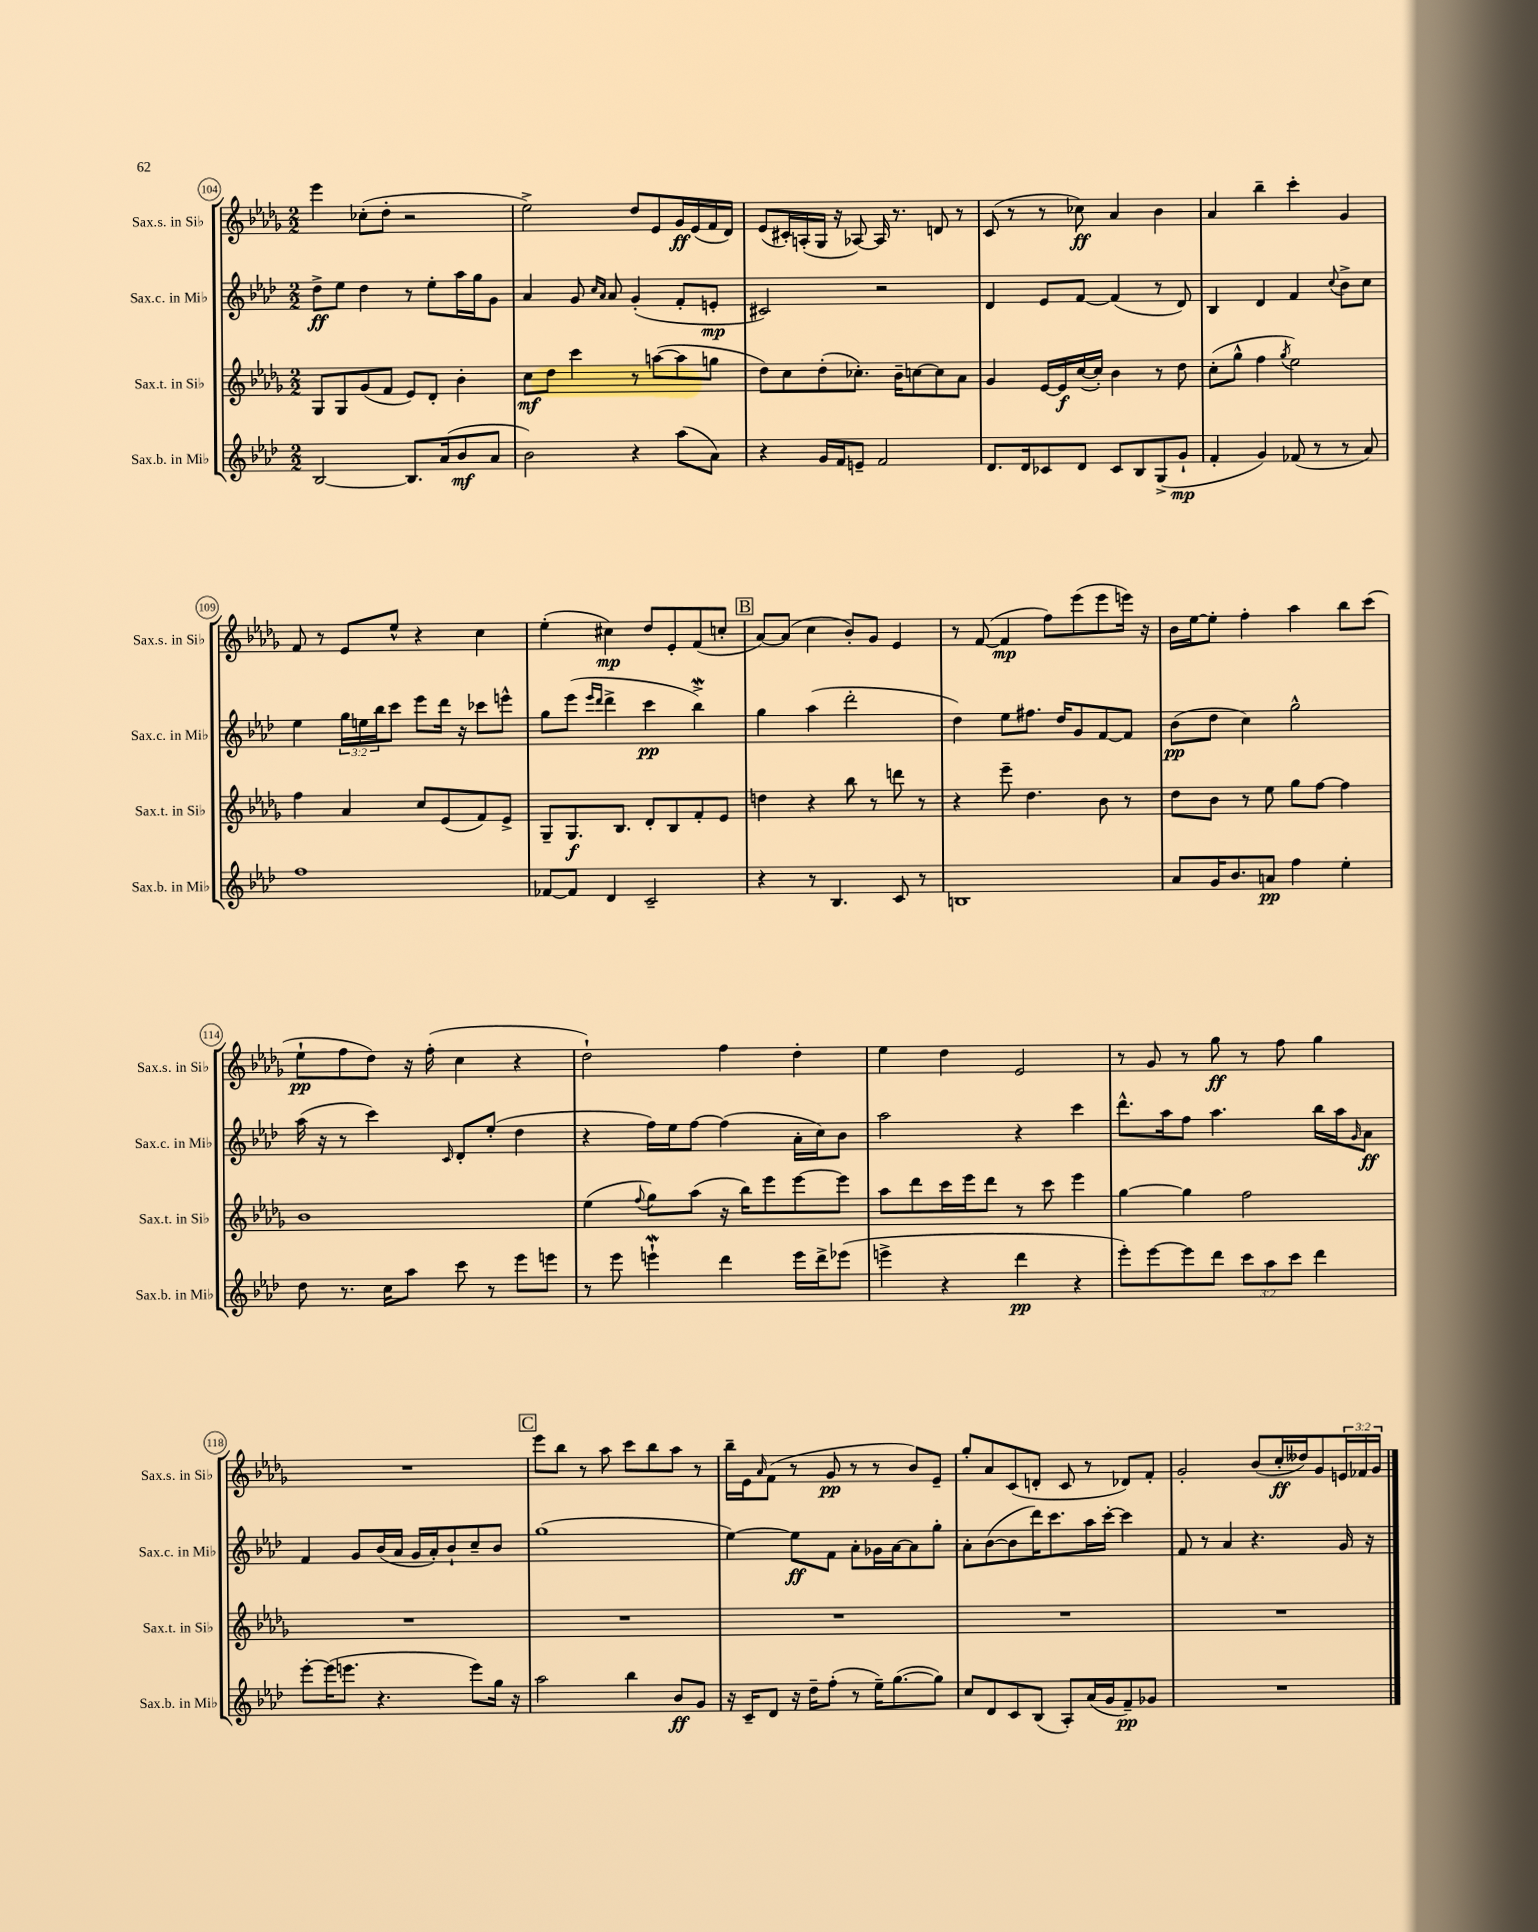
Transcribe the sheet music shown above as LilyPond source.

<<
\new StaffGroup <<
\new Staff = "s0" \with { instrumentName = "Sax.s. in Sib" shortInstrumentName = "Sax.s. in Sib" } {
    \clef treble \key des \major \numericTimeSignature \time 2/2 \override Staff.TupletNumber.text = #tuplet-number::calc-fraction-text
    ees'''4 ces''8-.( des''8-. r2 |
    ees''2->) des''8 ees'8 ges'16\ff ees'16( f'16 des'16) |
    ees'8( cis'16-.) a16-.( ges16 r16 aes8~) aes16 r8. d'8 r8 |
    c'8( r8 r8 ces''8\ff) aes'4 bes'4 |
    aes'4 bes''4-- c'''4-. ges'4 |
    f'8 r8 ees'8 ees''8-^ r4 c''4 |
    ees''4-.( cis''4\mp) des''8 ees'8-. f'8( c''8-. |
    \mark \markup { \box "B" } aes'8~) aes'8( c''4 bes'8-.) ges'8 ees'4 |
    r8 f'8~( f'4\mp f''8) ees'''8( ees'''8 e'''16) r16 |
    bes'16 ees''16~ ees''8-. f''4-. aes''4 bes''8 c'''8( |
    ees''8-!\pp f''8 des''8) r16 f''16-.( c''4 r4 |
    des''2-!) f''4 des''4-. |
    ees''4 des''4 ees'2 |
    r8 ges'8 r8 ges''8\ff r8 f''8 ges''4 |
    R1 |
    \mark \markup { \box "C" } ees'''8 bes''8 r8 aes''8 c'''8 bes''8 aes''8 r8 |
    bes''16-- ees'16 \grace { aes'16 } f'8( r8 ges'8\pp r8 r8 bes'8) ees'8-- |
    ges''8-. aes'8 c'8( d'8-. c'8 r8 des'8) f'8-. |
    ges'2-. bes'8( c''16-.\ff deses''16) ges'8 \tuplet 3/2 { e'16 fes'16 ges'16 } \bar "|." |
}
\new Staff = "s1" \with { instrumentName = "Sax.c. in Mib" shortInstrumentName = "Sax.c. in Mib" } {
    \clef treble \key aes \major \numericTimeSignature \time 2/2 \override Staff.TupletNumber.text = #tuplet-number::calc-fraction-text
    des''8->\ff ees''8 des''4 r8 ees''8-. aes''16 g''16 g'8 |
    aes'4 g'8 \grace { c''16 aes'16 } aes'8 g'4-.( f'8-. e'8-.\mp |
    cis'2) r2 |
    des'4 ees'8 f'8~ f'4( r8 des'8) |
    bes4 des'4 f'4 \appoggiatura { c''8 } bes'8-> c''8 |
    ees''4 \tuplet 3/2 { g''16 e''16 bes''16 } c'''8 ees'''8 des'''16 r16 ces'''8 e'''8-^ |
    g''8 ees'''8( \grace { ees'''16 des'''16 } des'''4-> c'''4\pp bes''4->\mordent) |
    \mark \markup { \box "B" } g''4 aes''4( des'''2-. |
    des''4) ees''8 fis''8. des''16 g'8 f'8~ f'8 |
    bes'8\pp( des''8 c''4) g''2-^ |
    aes''16( r16 r8 c'''4) \grace { c'16 } des'8-. ees''8-.( des''4 |
    r4 f''16) ees''16 f''8~ f''4( aes'16-. c''16) bes'8 |
    aes''2 r4 c'''4 |
    des'''8.-^ aes''16 f''8 aes''4. bes''16 aes''16 \grace { g'16 } aes'8\ff |
    f'4 g'8 bes'16( aes'16 g'16 aes'16-.) bes'8-! c''8-- bes'8 |
    \mark \markup { \box "C" } g''1( |
    ees''4~) ees''8\ff f'8 aes'8-. ges'16 aes'16~ aes'8 g''8-. |
    aes'8-. bes'8~( bes'8 des'''16) c'''8. aes''16 c'''16~-. c'''4 |
    f'8 r8 aes'4 r4. g'16 r16 \bar "|." |
}
\new Staff = "s2" \with { instrumentName = "Sax.t. in Sib" shortInstrumentName = "Sax.t. in Sib" } {
    \clef treble \key des \major \numericTimeSignature \time 2/2
    ges8 ges8 ges'8( f'8 ees'8) des'8-. bes'4-. |
    c''8\mf des''8 c'''4 r8 a''8~( a''8 g''8 |
    des''8) c''8 des''8-.( ces''8.-.) bes'16-- c''8~ c''8 aes'8 |
    ges'4 ees'16~ ees'16\f c''16~( c''16-.) bes'4 r8 des''8 |
    c''8-.( ges''8-^ f''4 \acciaccatura { ges''8 } ees''2) |
    f''4 aes'4 c''8 ees'8( f'8) ees'8-> |
    ges8-- ges8.\f bes8. des'8-. bes8 f'8-. ees'8 |
    \mark \markup { \box "B" } d''4 r4 bes''8 r8 d'''8 r8 |
    r4 ees'''8-- des''4. bes'8 r8 |
    des''8 bes'8 r8 ees''8 ges''8 f''8~ f''4 |
    bes'1 |
    ees''4( \appoggiatura { f''8 } ges''8) aes''8( r16 bes''16) ees'''8 ees'''8~ ees'''8 |
    aes''8 des'''8 c'''16 ees'''16 des'''8 r8 c'''8 ees'''4 |
    ges''4~ ges''4 f''2 |
    R1 |
    \mark \markup { \box "C" } R1 |
    R1 |
    R1 |
    R1 \bar "|." |
}
\new Staff = "s3" \with { instrumentName = "Sax.b. in Mib" shortInstrumentName = "Sax.b. in Mib" } {
    \clef treble \key aes \major \numericTimeSignature \time 2/2 \override Staff.TupletNumber.text = #tuplet-number::calc-fraction-text
    bes2~ bes8. aes'16( bes'8\mf aes'8 |
    bes'2) r4 aes''8( aes'8) |
    r4 g'16 f'16 e'8-- f'2 |
    des'8. des'16 ces'8 des'8 ces'8 bes8 g8->( g'8-!\mp |
    f'4-. g'4) fes'8( r8 r8 aes'8) |
    f''1 |
    fes'8~ fes'8 des'4 c'2-- |
    \mark \markup { \box "B" } r4 r8 bes4. c'8 r8 |
    b1 |
    aes'8 g'16 bes'8. a'8\pp f''4 ees''4-. |
    des''8 r8. c''16 aes''8 c'''8 r8 ees'''8 e'''8 |
    r8 ees'''8 e'''4-!\mordent des'''4 e'''16 des'''16-> ees'''8( |
    e'''4-> r4 des'''4\pp r4 |
    ees'''8-.) ees'''8~ ees'''8 des'''8 \tuplet 3/2 { c'''8 aes''8 c'''8 } des'''4 |
    ees'''8~-. ees'''16( e'''8. r4. e'''8) g''16 r16 |
    \mark \markup { \box "C" } aes''2 bes''4 bes'8\ff g'8 |
    r16 c'16-- des'8 r16 des''16-- f''8-.( r8 ees''16--) g''8.~( g''8) |
    c''8 des'8 c'8 bes8( aes8-.) aes'16( g'16 f'8--\pp) ges'8 |
    R1 \bar "|." |
}
>>
>>
\layout { \context { \Score currentBarNumber = #104 \override BarNumber.stencil = #(make-stencil-circler 0.1 0.3 ly:text-interface::print) } }
